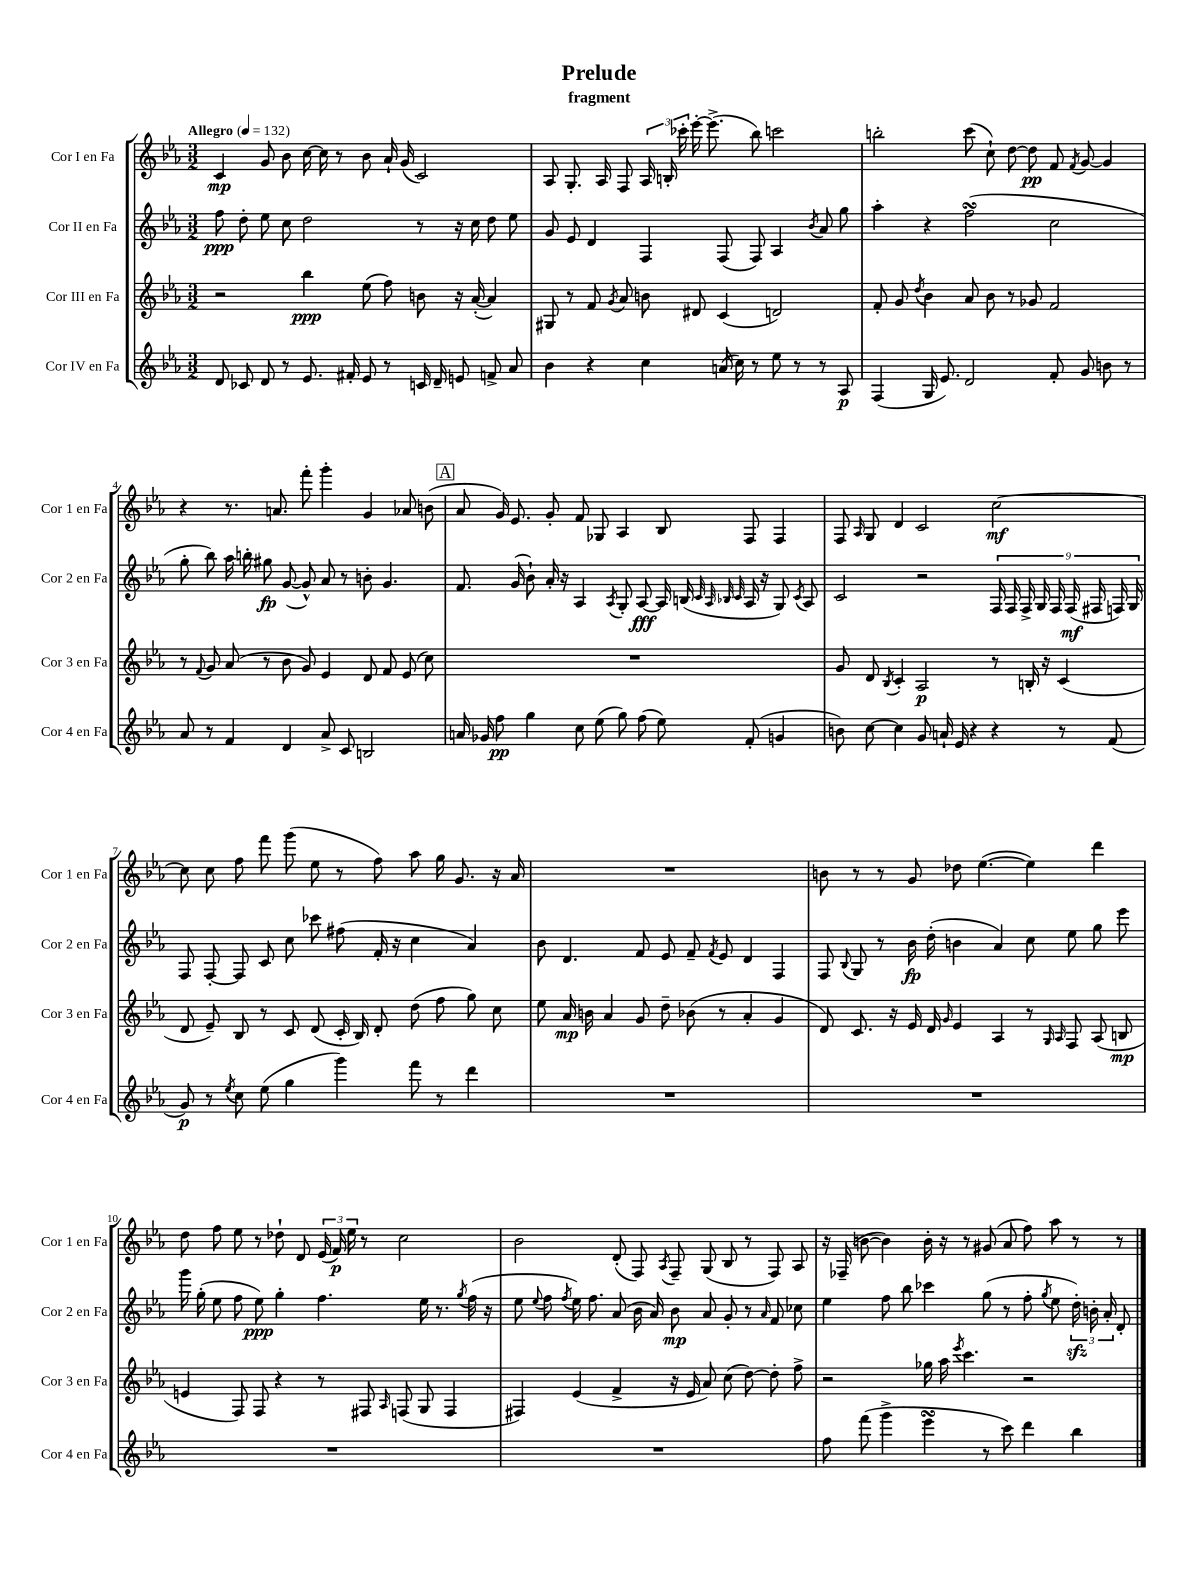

**kern	**kern	**kern	**kern
*staff4	*staff3	*staff2	*staff1
*clefG2	*clefG2	*clefG2	*clefG2
*k[b-e-a-]	*k[b-e-a-]	*k[b-e-a-]	*k[b-e-a-]
*M3/2	*M3/2	*M3/2	*M3/2
*MM132	*MM132	*MM132	*MM132
8d/	2r	8ff\	4c/
8c-/	.	8dd'\	.
8d/	.	8ee-\	8g/
8r	.	8cc\	8b-\
8.e-/	4bb-\	2dd\	[16cc\
.	.	.	16cc\]
.	.	.	8r
16f#'/	.	.	.
8e-/	(8ee-\	.	8b-\
8r	8ff\)	.	16a-`/
.	.	.	(16g/
16c/	8b\	8r	2c/)
16d~/	.	.	.
8e/	16r	16r	.
.	([16a-'/	16cc\	.
8f^/	4a-/])	8dd\	.
8a-/	.	8ee-\	.
=	=	=	=
4b-\	8G#/	8g/	8A-/
.	8r	8e-/	8.G'/
4r	8f/	4d/	.
.	.	.	16A-/
.	8qg/	.	.
.	8a-/	.	8F/
4cc\	8b\	4F/	24A-/
.	.	.	24B'/
.	.	.	24ccc-'\
.	8d#/	.	[16eee-'\
.	.	.	(8.eee-^\]
(16a/	(4c/	(8F/	.
16cc\)	.	.	.
8r	.	8F/)	8bb-\)
8ee-\	2d/)	4A-/	2ccc\
8r	.	.	.
.	.	8qb-/	.
8r	.	8a-/	.
8A-/	.	8gg\	.
=	=	=	=
(4F/	8f'/	4aa-'\	2bb'\
.	8g/	.	.
.	8qdd/	.	.
16G/	4b-\	4r	.
8.e-/)	.	.	.
2d/	8a-/	(2ff\	(8ccc\
.	8b-\	.	8cc`\)
.	8r	.	[8dd\
.	8g-/	.	8dd\]
8f'/	2f/	2cc\	8f/
.	.	.	8qf/
8g/	.	.	[8g/
8b\	.	.	4g/]
8r	.	.	.
=	=	=	=
8a-/	8r	8gg'\	4r
.	8qqf/	.	.
8r	8g/	8bb-\)	.
4f/	(8a-/	16aa-\	8.r
.	.	16bb'\	.
.	8r	8gg#\	.
.	.	.	8.a/
4d/	8b-\	([8g/	.
.	8g/)	8g^^/])	8fff'\
8a-^/	4e-/	8a-/	4ggg'\
8c/	.	8r	.
2B/	8d/	8b'\	4g/
.	8f/	4.g/	.
.	(8e-/	.	8a-/
.	8cc\)	.	(8b\
=	=	=	=
16a/	1.r	8.f/	8a-/
16g-/	.	.	.
8ff\	.	.	16g/)
.	.	(16g/	8.e-/
4gg\	.	8b-`\)	.
.	.	16a-'/	8g'/
.	.	16r	.
8cc\	.	4A-/	8f/
(8ee-\	.	.	8G-/
.	.	8qA-/	.
8gg\)	.	8G'/	4A-/
(8ff\	.	[8A-/	.
8ee-\)	.	16A-/]	8B-/
.	.	(16B/	.
.	.	32qqc/	.
.	.	32qqA-/	.
.	.	32qqB-/	.
.	.	32qqc/	.
(8f'/	.	16A-/	8F/
.	.	16r	.
4g/	.	8G/)	4F/
.	.	8qc/	.
.	.	8A-/	.
=	=	=	=
8b\)	8g/	2c/	8F/
.	.	.	16qqA-/
[8cc\	8d/	.	8G/
.	8qB-/	.	.
4cc\]	4c'/	.	4d/
8g/	2A-/	2r	2c/
16a`/	.	.	.
16e-/	.	.	.
4r	.	.	.
4r	8r	18F/	[2cc\
.	.	18F/	.
.	.	18F^/	.
.	16B'/	.	.
.	.	18G/	.
.	16r	.	.
.	.	18F/	.
8r	(4c/	.	.
.	.	(18F/	.
.	.	18F#/	.
(8f/	.	.	.
.	.	18F/)	.
.	.	18G/	.
=	=	=	=
8g/)	8d/	8F/	8cc\]
8r	8e-~/)	[8F'/	8cc\
8qee-/	.	.	.
8cc\	8B-/	8F/]	8ff\
(8ee-\	8r	8c/	8fff\
4gg\	8c/	8cc\	(8ggg\
.	(8d/	8ccc-\	8ee-\
4ggg\)	16c'/	(8ff#\	8r
.	16B-/)	.	.
.	8d'/	16f'/	8ff\)
.	.	16r	.
8fff\	(8dd\	4cc\	8aa-\
8r	8ff\	.	16gg\
.	.	.	8.g/
4ddd\	8gg\)	4a-/)	.
.	8cc\	.	16r
.	.	.	16a-/
=	=	=	=
1.r	8ee-\	8b-\	1.r
.	16a-/	4.d/	.
.	16b\	.	.
.	4a-/	.	.
.	8g/	8f/	.
.	8dd~\	8e-/	.
.	(8b-\	8f~/	.
.	.	8qf/	.
.	8r	8e-/	.
.	4a-'/	4d/	.
.	4g/	4F/	.
=	=	=	=
1.r	8d/)	8F/	8b\
.	.	8qqB-/	.
.	8.c/	8G/	8r
.	.	8r	8r
.	16r	.	.
.	16e-/	16b-\	8g/
.	16d/	(16dd'\	.
.	16qqg/	.	.
.	4e-/	4b\	8dd-\
.	.	.	([4.ee-\
.	4A-/	4a-/)	.
.	8r	8cc\	4ee-\])
.	16qqG/	.	.
.	16qqA-/	.	.
.	8F/	8ee-\	.
.	(8A-/	8gg\	4ddd\
.	8B/	8eee-\	.
=	=	=	=
1.r	4e/	16ggg\	8dd\
.	.	(16gg'\	.
.	.	8ee-\	8ff\
.	8F/)	8ff\	8ee-\
.	8F/	8ee-\)	8r
.	4r	4gg'\	8dd-`\
.	.	.	8d/
.	8r	4.ff\	(24e-/
.	.	.	24f/)
.	.	.	24ee-\
.	8F#/	.	8r
.	16qqA-/	.	.
.	(8F/	.	2cc\
.	8G/	16ee-\	.
.	.	8.r	.
.	4F/	.	.
.	.	8qgg/	.
.	.	(16ff\	.
.	.	16r	.
=	=	=	=
1.r	4F#/)	8ee-\	2b-\
.	.	8qqee-/	.
.	.	8ff\	.
.	.	8qff/	.
.	(4e-/	16ee-\)	.
.	.	8.ff\	.
.	4f^/	(8a-/	(8d'/
.	.	16b-\	8F/)
.	.	16a-/)	.
.	.	.	8qA-/
.	16r	8b-\	8F~/
.	16e-/	.	.
.	8a-/)	8a-/	(8G/
.	(8cc\	8g'/	8B-/
.	[8dd\)	8r	8r
.	.	16qqa-/	.
.	8dd'\]	8f/	8F/)
.	8ff^\	8cc-\	8A-/
=	=	=	=
8ff\	2r	4ee-\	16r
.	.	.	(16F-~/
(8fff\	.	.	[8b\
4ggg^\	.	8ff\	4b\])
.	.	8bb-\	.
4eee-\	16gg-\	4ccc-\	16b'\
.	16aa-\	.	16r
.	8qeee-/	.	.
.	4.ccc\	.	8r
8r	.	(8gg\	(8g#/
8ccc\)	.	8r	8a-/
4ddd\	2r	8ff'\	8ff\)
.	.	8qgg/	.
.	.	8ee-\	8aa-\
4bb-\	.	24dd'\)	8r
.	.	24b'\	.
.	.	24a-'/	.
.	.	8d'/	8r
==	==	==	==
*-	*-	*-	*-
